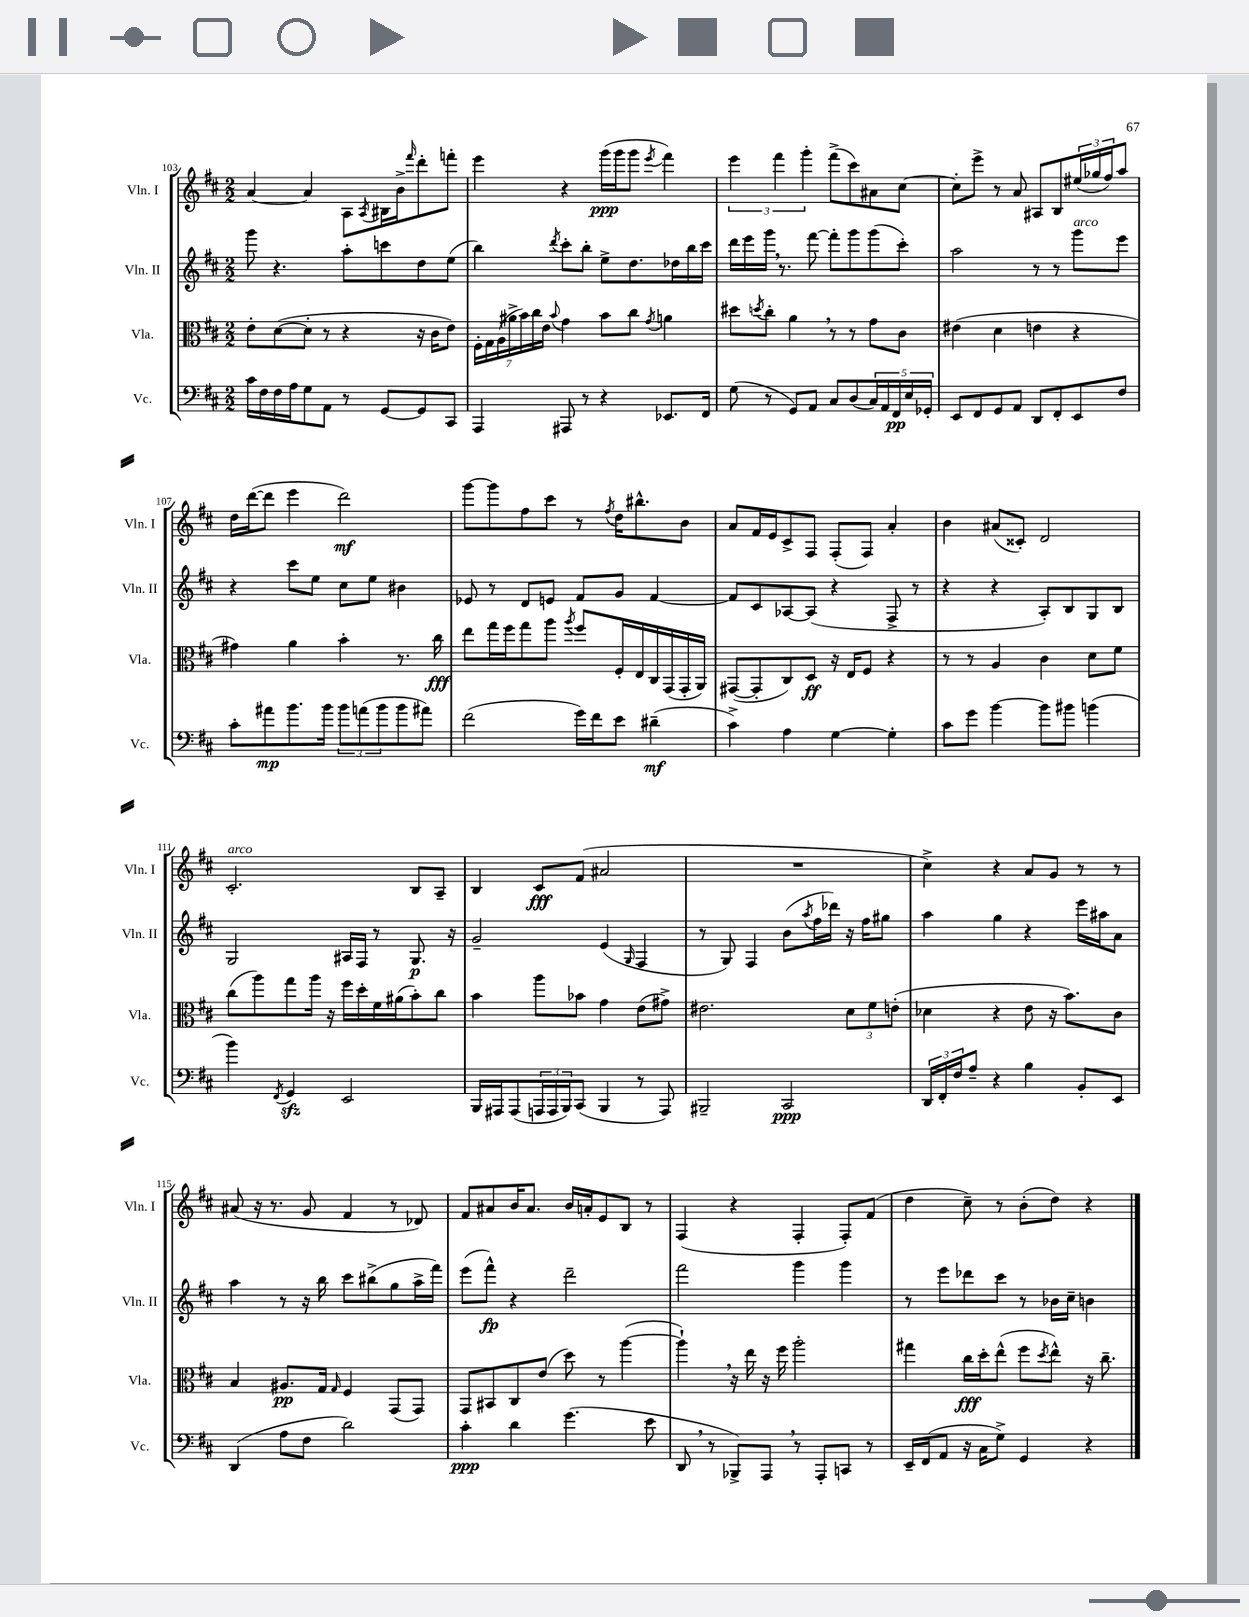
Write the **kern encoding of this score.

**kern	**kern	**kern	**kern
*staff4	*staff3	*staff2	*staff1
*clefF4	*clefC3	*clefG2	*clefG2
*k[f#c#]	*k[f#c#]	*k[f#c#]	*k[f#c#]
*M2/2	*M2/2	*M2/2	*M2/2
16c#\LL	8e'\L	8ggg\	[4a/
16F#\	.	.	.
16F#\	([8d\	4.r	.
16A\J	.	.	.
8G\	8d'\]J	.	4a/]
8AA\J	8r	.	.
8r	4r	8aa'\L	8A\L
.	.	.	8qA/
[8GG/L	.	8ccc\	16B#\L
.	.	.	16b^\J
.	.	.	16qqfff#/
8GG/]	16r	8dd\	8ddd'\
.	16c#\LK	.	.
8CC#/J	8e\J)	(8ee\J	8fff'\J
=	=	=	=
4AAA/	28F#'\LL	4bb\)	4eee\
.	28G\	.	.
.	(28A\	.	.
.	28a#^\	.	.
.	28b\)	.	.
.	28cc#\	.	.
.	28e\JJ	.	.
.	8qqb/	8qddd/	.
8AAA#/	4g\	8ccc#'\L	4r
8r	.	8bb'\J	.
4r	8b\L	8ee^\L	(16ggg\LL
.	.	.	16ggg\J
.	8cc#\J	8.dd\	8ggg\J
.	8qg/	.	8qeee/
8.EE-/L	4a\	.	4fff#\)
.	.	16dd-\L	.
.	.	16bb\	.
16FF#/Jk	.	16ccc#\JJ	.
=	=	=	=
(8G\	8dd#\L	16ddd\LL	6eee\
.	.	16eee\	.
.	8qdd/	.	.
8r	8cc#'\J	16ggg\JJ	.
.	.	.	6fff#\
.	.	8.r	.
8GG/L)	4a\	.	.
.	.	.	6ggg'\
8AA/J	.	[8fff#\	.
8C#/L	8r	8fff#'\]L	(8fff#^\L
(8D/	8r	8ggg\	8ccc#\)
20C#/L)	8g\L	(8ggg\	8a#\
20AA/	.	.	.
20FF#/	.	.	.
.	8c#\J	8ccc#'\J)	[8cc#\J
20E/	.	.	.
20GG-'/JJ	.	.	.
=	=	=	=
8EE/L	(4e#\	2aa\	8cc#'\]L
8FF#/	.	.	8eee^\J
8GG/	4d\	.	8r
8AA/J	.	.	8a/
8DD/L	4e\	8r	8A#/L
8FF#'/	.	8r	8B/
8EE/	4r	8ggg\L	(24ee#/L
.	.	.	24gg-/
.	.	.	24ff#/J)
8F#/J	.	8eee\J	8aa/J
=	=	=	=
8c#'\L	4g#\)	4r	16dd\LL
.	.	.	([16ddd\J
8a#\	.	.	8ddd\]J
8.b\	4a\	8ccc#\L	4eee\
.	.	8ee\J	.
16b\Jk	.	.	.
12b\L	4b'\	8cc#\L	2ddd\)
(12a\	.	.	.
.	.	8ee\J	.
12b\	.	.	.
8b\	8.r	4b#\	.
8a#\J)	.	.	.
.	16cc#\	.	.
=	=	=	=
(2f#\	8ee\L	8e-/	[8ggg\L
.	16gg\L	8r	8ggg\]
.	16ff#\J	.	.
.	8gg\	8d/L	8ff#\
.	8aa\J	8e/J	8ccc#\J
.	8qaa/	.	.
16g\LL)	8ff#/L	8f#/L	8r
16f#\J	.	.	.
.	.	.	8qff#/
8e\J	16F#'/L	8g/J	16dd\LK
.	16E/	.	8.bb#^^\
(4d#~\	16C#/	[4f#/	.
.	(16GG/	.	.
.	16GG'/	.	8b\J
.	16AA/JJ)	.	.
=	=	=	=
4c#^\)	([8GG#/L	8f#/]L	8a/L
.	8GG#'/]	8c#/	16f#/L
.	.	.	16e/J
4A\	8C#/)	[8A-/	8c#^/
.	8D/J	(8A-/]J	8F#/J
[4G\	16r	4r	(8F#'/L
.	16E/LK	.	.
.	8F#/J	.	8F#/J)
4G'\]	4r	8F#^/	4a'/
.	.	8r	.
=	=	=	=
8c#\L	8r	4r	4b\
8g\J	8r	.	.
[4b\	4A/	4r	(8a#/L
.	.	.	8c##'/J)
8b\]L	4c#\	8A'/L)	2d/
8b#\J	.	8B/	.
(4b\	8d\L	8G/	.
.	8f#\J	8B/J	.
=	=	=	=
4b\)	(8cc#\L	2G/	2.c#'/
.	8aa\)	.	.
8qFF#/	.	.	.
4GG/	8gg\	.	.
.	16aa\Jk	.	.
.	16r	.	.
2EE/	16ff#\LL	16A#/LL	.
.	16dd'\	16F#/JJ	.
.	16f#\	8r	.
.	(16a#\J	.	.
.	8b'\)	8.G/	8B/L
.	8cc#\J	.	8A~/J
.	.	16r	.
=	=	=	=
16BBB/LL	4b\	2g~/	4B/
16AAA#/J	.	.	.
(8AAA#/	.	.	.
24AAA/L	8aa\L	.	8c#/L
24AAA/	.	.	.
24BBB/J)	.	.	.
(8CC#/J	8b-\J	.	(8f#/J
4BBB/	4g\	(4e/	2a#/
.	.	16qqG/	.
8r	(8e\L	4F#/	.
8AAA/)	8g#^\J)	.	.
=	=	=	=
2BBB#~/	2.e#\	8r	1r
.	.	8G/)	.
.	.	4F#/	.
2CC#/	.	(8b\L	.
.	.	8qaa/	.
.	.	16ff#\L	.
.	.	16ddd-\JJ)	.
.	12d\L	16r	.
.	.	16ff#\LK	.
.	12f#\	.	.
.	.	8gg#\J	.
.	(12e'\J	.	.
=	=	=	=
24DD/LL	4d-\	4aa\	4cc#^\)
24FF#'/	.	.	.
24F#/J	.	.	.
8A~/J	.	.	.
4r	4r	4gg\	4r
4B\	8e\	4r	8a/L
.	16r	.	8g/J
.	8.b\L)	.	.
8BB'/L	.	16eee\LL	8r
.	.	16aa#\J	.
8EE/J	8c#\J	8a\J	8r
=	=	=	=
(4DD/	4B/	4aa\	(8a#/
.	.	.	16r
.	.	.	8.r
8A\L	8.A#/L	8r	.
8F#\J	.	16r	8g/
.	16G/Jk	16bb\	.
.	16qqG/	.	.
2d\)	4F#/	8ccc#\L	4f#/
.	.	(8bb#^\	.
.	(8GG/L	8gg\	8r
.	8GG/J)	16aa^\L	8d-/)
.	.	16fff#\JJ)	.
=	=	=	=
4c#'\	8GG/L	(8eee\L	8f#/L
.	8BB#/	8fff#^^\J)	8a#/
4d\	8C#/	4r	16b/K
.	.	.	8.a#/J
.	(8e/J	.	.
(4.g\	8dd\)	2ddd~\	16b/LL
.	.	.	16a'/J
.	8r	.	8e/
.	([4aa\	.	8B/J
8e\	.	.	8r
=	=	=	=
8DD/	4aa`\])	2fff#\	(4F#/
8r	.	.	.
8BBB-^/L)	16r	.	4r
.	16ee\	.	.
8AAA/J	16r	.	.
.	16ff#\	.	.
8r	2aa'\	4ggg\	4F#'/
8AAA'/L	.	.	.
8CC/J	.	4ggg\	8F#'/L)
8r	.	.	(8f#/J
=	=	=	=
16EE~/LL	4gg#\	8r	4dd\
(16FF#/J	.	.	.
8AA/J	.	8eee\L	.
16r	16cc#\LL	8ddd-\	8cc#~\)
16C#\LK	16dd'\J	.	.
8G^\J)	(8ee^^\J	8ccc#\J	8r
4GG/	8ff#\L	8r	(8b'\L
.	8qdd/	.	.
.	8ee^^\J)	16b-\LL	8dd\J)
.	.	16cc#~\JJ	.
4r	16r	4b\	4r
.	8.cc#~\	.	.
==	==	==	==
*-	*-	*-	*-
